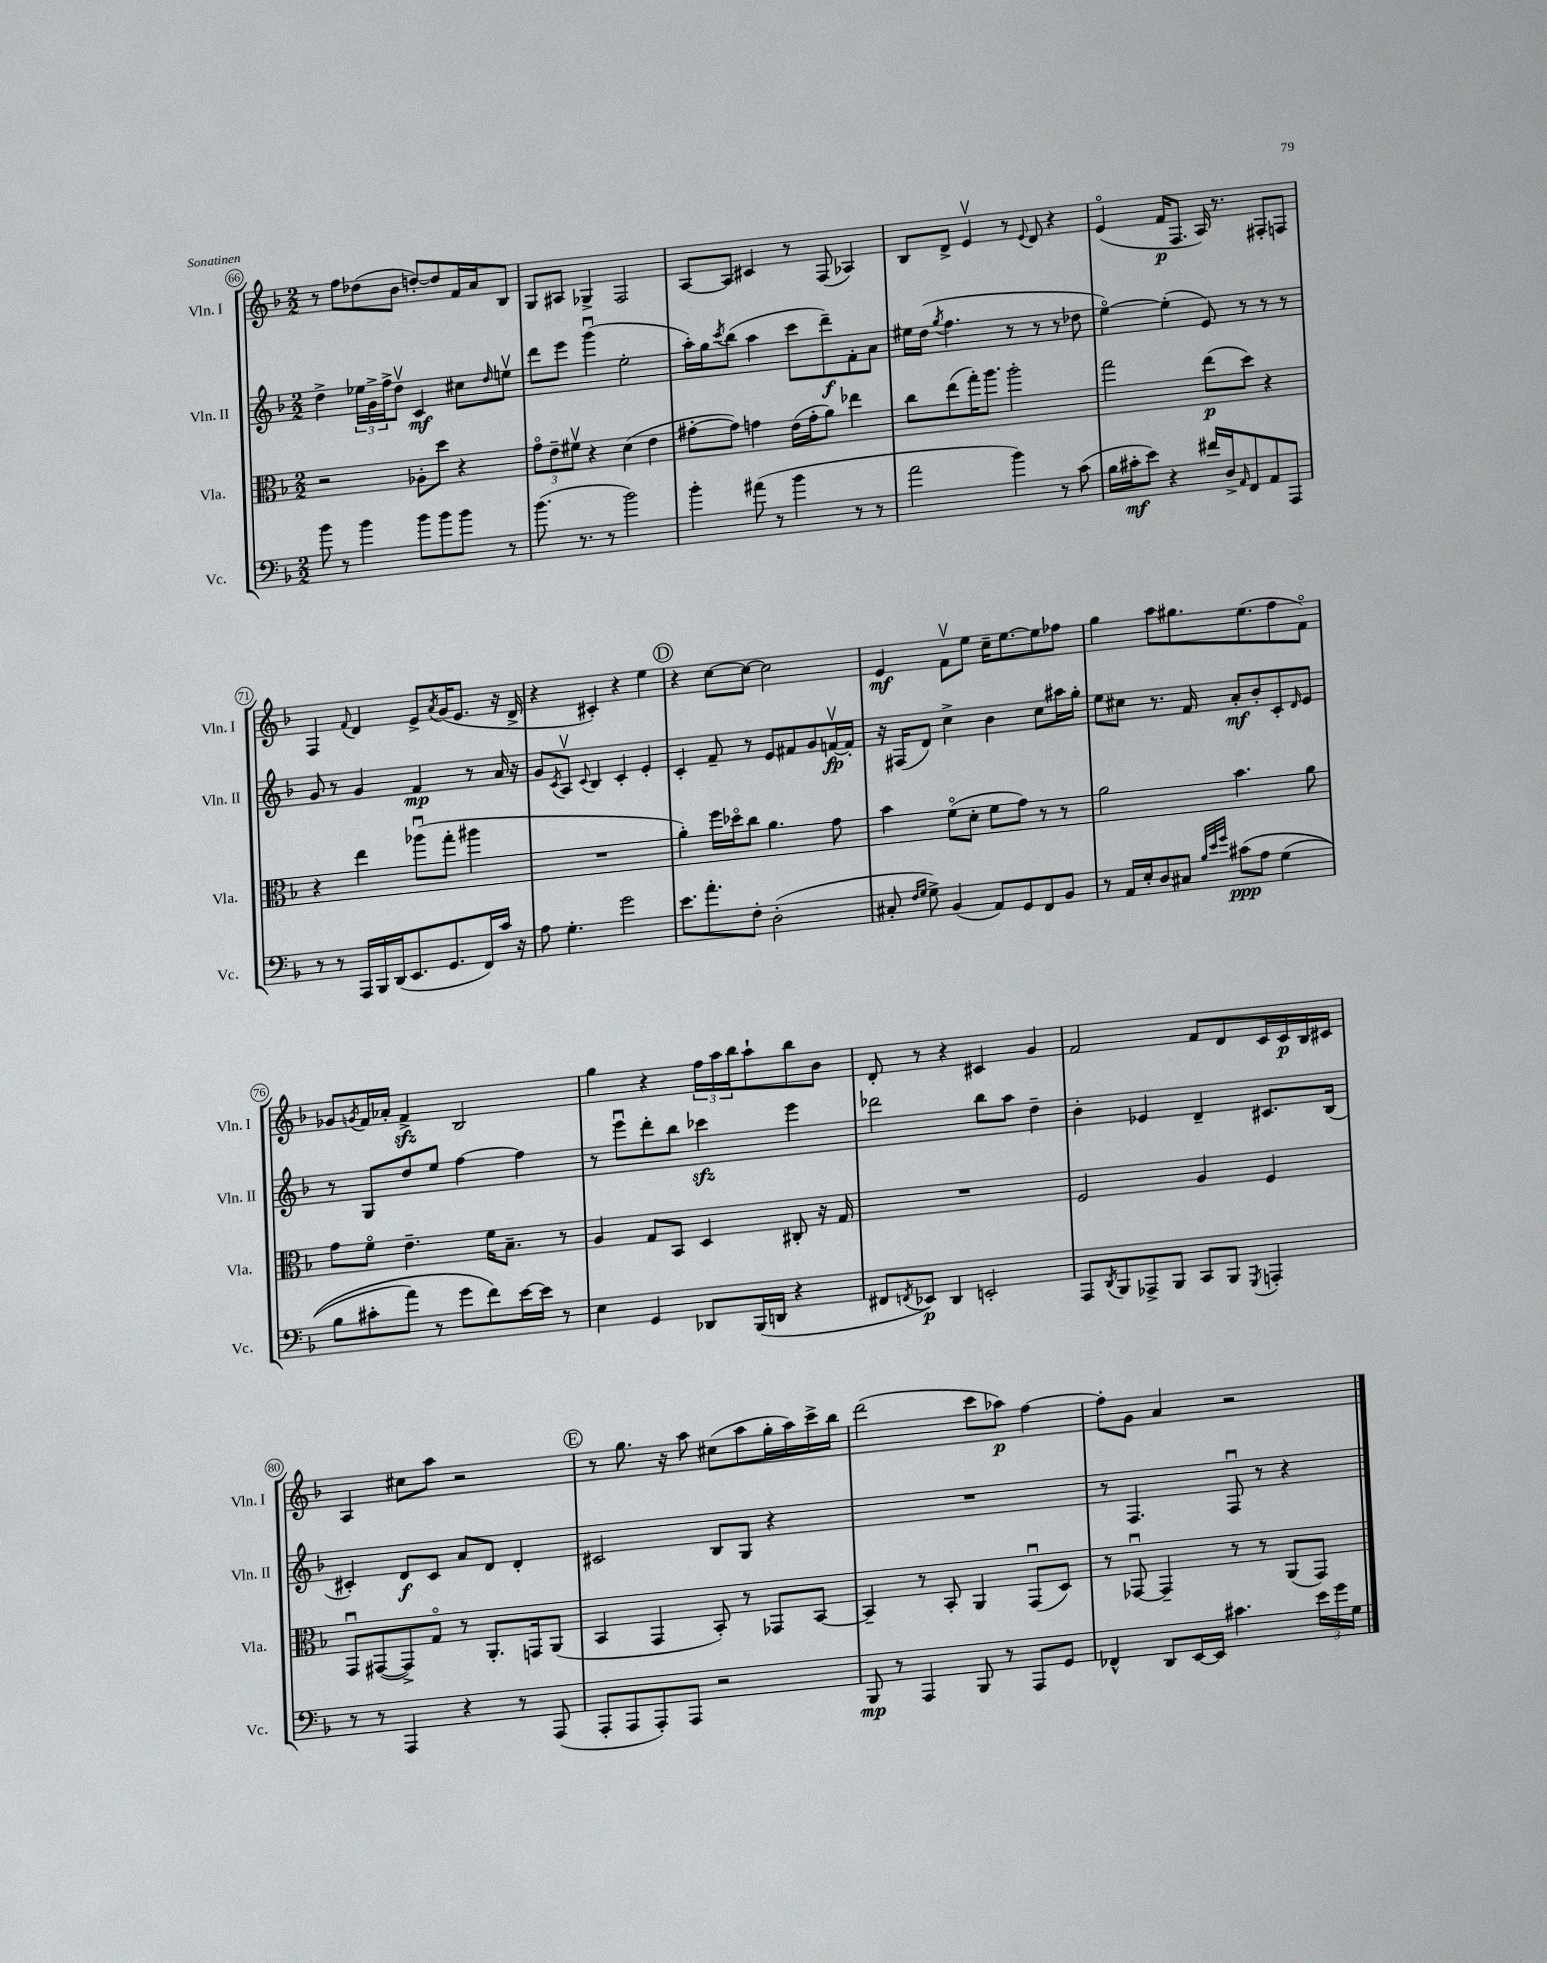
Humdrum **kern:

**kern	**dynam	**kern	**dynam	**kern	**dynam	**kern	**dynam
*part4	*part4	*part3	*part3	*part2	*part2	*part1	*part1
*staff4	*staff4	*staff3	*staff3	*staff2	*staff2	*staff1	*staff1
*I"Vc.	*	*I"Vla.	*	*I"Vln. II	*	*I"Vln. I	*
*I'Vc.	*	*I'Vla.	*	*I'Vln. II	*	*I'Vln. I	*
*clefF4	*	*clefC3	*	*clefG2	*	*clefG2	*
*k[b-]	*	*k[b-]	*	*k[b-]	*	*k[b-]	*
*M2/2	*	*M2/2	*	*M2/2	*	*M2/2	*
=66	=66	=66	=66	=66	=66	=66	=66
8b-\	.	2r	.	4dd^\	.	8r	.
8r	.	.	.	.	.	8ff\L	.
4b-\	.	.	.	24ee-X\LL	.	(8dd-X\	.
.	.	.	.	24g^\	.	.	.
.	.	.	.	24ff^\J	.	.	.
.	.	.	.	8ddv\J	.	8b-\J	.
8b-\L	.	8A-X'\L	.	4c/	mf	[8ddn'/L)	.
8b-\	.	8dd\J	.	.	.	8dd/]	.
8b-\J	.	4r	.	8cc#X\L	.	16f/L	.
.	.	.	.	.	.	16a/J	.
.	.	.	.	16qqdd/	.	.	.
8r	.	.	.	8eenv\J	.	8B-/J	.
=67	=67	=67	=67	=67	=67	=67	=67
(8.b-\	.	12g\L	.	8ddd\L	.	8G/L	.
.	.	12e~\	.	.	.	.	.
.	.	.	.	8eee\J	.	8A#X/J	.
.	.	12f#Xv\J	.	.	.	.	.
8.r	.	.	.	.	.	.	.
.	.	4r	.	(4gggu\	.	4G-X^/	.
8r	.	.	.	.	.	.	.
2b-\)	.	(4d\	.	2ee'\	.	2F/	.
.	.	4e\	.	.	.	.	.
=68	=68	=68	=68	=68	=68	=68	=68
4b-'\	.	[8g#X'\L	.	16aa'\LL)	.	[8A/L	.
.	.	.	.	16gg\J	.	.	.
.	.	.	.	8qccc/	.	.	.
.	.	8g#\J])	.	(8bb-\J	.	8A/J]	.
(8a#X\	.	4gn\	.	4aa\	.	4c#X/	.
8r	.	.	.	.	.	.	.
4b-\	.	(16e\LL	.	8ccc\L	.	8r	.
.	.	16g'\J	.	.	.	.	.
.	.	8a\J)	.	8ddd~\)	f	(8F/	.
8r	.	4ee-X\	.	8f'\	.	4A-X/)	.
8r	.	.	.	8a\J	.	.	.
=69	=69	=69	=69	=69	=69	=69	=69
2a\	.	8cc\L	.	16ee#X\LL	.	8B-/L	.
.	.	.	.	(16dd\JJ	.	.	.
.	.	.	.	8qgg/	.	.	.
.	.	(8ee\	.	4.ff\	.	8d^/J	.
.	.	16gg'\K)	.	.	.	4ev/	.
.	.	8.aa\J	.	.	.	.	.
4b-\)	.	2aa'\	.	8r	.	8r	.
.	.	.	.	.	.	8qqe/	.
.	.	.	.	8r	.	8d/	.
8r	.	.	.	8r	.	4r	.
(8c\	.	.	.	8dd-X\	.	.	.
=70	=70	=70	=70	=70	=70	=70	=70
16B-\LL	.	2gg\	.	[4ee\)	.	(4e/	.
16c#X'\J	mf	.	.	.	.	.	.
8e\J)	.	.	.	.	.	.	.
4r	.	.	.	(4ee'\]	.	16f/KL	p
.	.	.	.	.	.	8.F/J	.
16f#X/LL	.	(8ee\L	p	8e/)	.	16A/)	.
16D^/J	.	.	.	.	.	8.r	.
16qqAA/	.	.	.	.	.	.	.
8FF/	.	8dd\J)	.	8r	.	.	.
8AA/	.	4r	.	8r	.	8F#X'/L	.
8AAA/J	.	.	.	8r	.	8Fn/J	.
!!LO:LB:g=z
=71	=71	=71	=71	=71	=71	=71	=71
8r	.	4r	.	8g/	.	4F/	.
8r	.	.	.	8r	.	.	.
.	.	.	.	.	.	8qqf/	.
16AAA/LL	.	4ee\	.	4g/	.	4d/	.
16BBB-/	.	.	.	.	.	.	.
(16DD/J	.	.	.	.	.	.	.
8.EE/	.	.	.	.	.	.	.
.	.	(8aa-Xu\L	.	4f/	mp	8e^/L	.
.	.	.	.	.	.	8qa/	.
8.GG/	.	8gg'\J	.	.	.	(16g/K	.
.	.	.	.	.	.	8.e/J	.
.	.	4aa#X\	.	8r	.	.	.
16FF/L)	.	.	.	.	.	.	.
16c/JJ	.	.	.	16a/	.	16r	.
16r	.	.	.	16r	.	16d^/	.
=72	=72	=72	=72	=72	=72	=72	=72
8A\	.	1r	.	8g/L	.	4r	.
.	.	.	.	8qc/	.	.	.
4.G'\	.	.	.	8Av/J	.	.	.
.	.	.	.	8qqc/	.	.	.
.	.	.	.	4B-/	.	4c#X'/)	.
2g\	.	.	.	4c'/	.	4r	.
.	.	.	.	4e'/	.	4ee\	.
!!LO:REH:place=s1:t=D
=73	=73	=73	=73	=73	=73	=73	=73
8.e\L	.	4a'\)	.	4c'/	.	4r	.
8.a'\	.	.	.	.	.	.	.
.	.	16ff\LL	.	8f~/	.	[8cc\L	.
.	.	16dd-X\J	.	.	.	.	.
8F'\J	.	8cc\J	.	8r	.	8cc\J_	.
(2D'\	.	4.a\	.	8e/L	.	2cc\]	.
.	.	.	.	8f#X/	.	.	.
.	.	.	.	8g/	.	.	.
.	.	8g\	.	[16fnv/L	fp	.	.
.	.	.	.	16f'/JJ]	.	.	.
=74	=74	=74	=74	=74	=74	=74	=74
8C#X'/	.	4b-\	.	16r	.	4e/	mf
.	.	.	.	(16F#X/KL	.	.	.
16qqF/LL	.	.	.	.	.	.	.
16qqG/JJ	.	.	.	.	.	.	.
8G^\)	.	.	.	8d/J)	.	.	.
(4BB-/	.	(8f\L	.	4cc^\	.	8fv\L	.
.	.	8d'\J	.	.	.	8ee\J	.
8AA/L)	.	8f\L	.	4b-\	.	16cc~\KL	.
.	.	.	.	.	.	[8.ee\	.
8GG/	.	8g\J)	.	.	.	.	.
8FF/	.	8r	.	8cc\L	.	8ee\]	.
8BB-/J	.	8r	.	16aa#X\L	.	8ff-X\J	.
.	.	.	.	16gg'\JJ	.	.	.
=75	=75	=75	=75	=75	=75	=75	=75
8r	.	2a\	.	8ee\L	.	4gg\	.
16AA/LL	.	.	.	8cc#X\J	.	.	.
16E'/J	.	.	.	.	.	.	.
8D/	.	.	.	8.r	.	8aa\L	.
8C#X/J	.	.	.	.	.	8.gg#X\	.
.	.	.	.	16f/	.	.	.
32qqB-/LLL	.	.	.	.	.	.	.
32qqe/	.	.	.	.	.	.	.
32qqg/JJJ	.	.	.	.	.	.	.
(8c#X\L	ppp	4.b-\	.	8a'/L	mf	.	.
.	.	.	.	.	.	(8.ee\	.
8A\J	.	.	.	8b-'/	.	.	.
(4G\	.	.	.	8c'/	.	8ff\	.
.	.	.	.	16qqd/	.	.	.
.	.	8a\	.	8e/J	.	8f\J)	.
!!LO:LB:g=z
=76	=76	=76	=76	=76	=76	=76	=76
8B-\L	.	8g\L	.	8r	.	8g-X/L	.
.	.	.	.	.	.	8qgn/	.
8c#X'\	.	8f\J	.	8G/L	.	16f/L	.
.	.	.	.	.	.	16a-X'/JJ	.
8a\J)	.	4.e~\	.	8dd/	.	4fzz^/	.
8r	.	.	.	8ee/J	.	.	.
8g\L	.	.	.	[4ff\	.	2B-/	.
8f\)	.	16f\KL	.	.	.	.	.
.	.	8.B-~\J	.	.	.	.	.
[16e\L	.	.	.	4ff\]	.	.	.
16e\JJ]	.	.	.	.	.	.	.
8r	.	8r	.	.	.	.	.
=77	=77	=77	=77	=77	=77	=77	=77
4E\	.	4A/	.	8r	.	4gg\	.
.	.	.	.	8eeeu\L	.	.	.
4GG/	.	8G/L	.	8ddd'\	.	4r	.
.	.	8BB-/J	.	8bb-\J	.	.	.
8DD-X/L	.	4D/	.	4ccc-Xzz\	.	24ff\LL	.
.	.	.	.	.	.	24aa\	.
.	.	.	.	.	.	24bb-\J	.
(16BBB-/L	.	.	.	.	.	8aa`\	.
16DDn/JJ	.	.	.	.	.	.	.
4r	.	8C#X'/	.	4eee\	.	8bb-\	.
.	.	16r	.	.	.	8b-\J	.
.	.	16G/	.	.	.	.	.
=78	=78	=78	=78	=78	=78	=78	=78
8FF#X/L	.	1r	.	2ddd-X\	.	8d'/	.
8qFFn/	.	.	.	.	.	.	.
8EE-X/J)	p	.	.	.	.	8r	.
4DD/	.	.	.	.	.	4r	.
2EEn'/	.	.	.	8bb-\L	.	4c#X/	.
.	.	.	.	8aa\J	.	.	.
.	.	.	.	4dd~\	.	4g/	.
=79	=79	=79	=79	=79	=79	=79	=79
8AAA/L	.	2F/	.	4b-'\	.	2f/	.
8qDD/	.	.	.	.	.	.	.
8BBB-/	.	.	.	.	.	.	.
8AAA-X^/	.	.	.	4e-X/	.	.	.
8BBB-/J	.	.	.	.	.	.	.
8CC/L	.	4A/	.	4d~/	.	8f/L	.
8BBB-/J	.	.	.	.	.	8d/	.
8qGGG/	.	.	.	.	.	.	.
4AAAn'/	.	4F/	.	8.c#X/L	.	16c/L	.
.	.	.	.	.	.	16c/	p
.	.	.	.	.	.	16B-/	.
.	.	.	.	(16B-/Jk	.	16c#X/JJ	.
!!LO:LB:g=z
=80	=80	=80	=80	=80	=80	=80	=80
8r	.	8GGu/L	.	4c#X'/)	.	4A/	.
8r	.	([8GG#X/	.	.	.	.	.
4AAA/	.	8GG#^/])	.	8d/L	f	8cc#X\L	.
.	.	8G/J	.	8c#/J	.	8aa\J	.
4r	.	8r	.	8a/L	.	2r	.
.	.	8.AA'/L	.	8d/J	.	.	.
8r	.	.	.	4d'/	.	.	.
.	.	16GGn/k	.	.	.	.	.
(8AAA/	.	(8AA/J	.	.	.	.	.
!!LO:REH:place=s1:t=E
=81	=81	=81	=81	=81	=81	=81	=81
8AAA'/L	.	4BB-/	.	2c#X/	.	8r	.
8AAA/	.	.	.	.	.	8.gg\	.
8AAA'/)	.	4GG/	.	.	.	.	.
.	.	.	.	.	.	16r	.
8AAA/J	.	.	.	.	.	8aa\	.
2r	.	8BB-'/)	.	8B-/L	.	(8cc#X\L	.
.	.	8r	.	8G/J	.	8aa\	.
.	.	8GG-X/L	.	4r	.	16gg'\L	.
.	.	.	.	.	.	16aa\)	.
.	.	[8BB-/J	.	.	.	16ccc^\	.
.	.	.	.	.	.	16bb-\JJ	.
=82	=82	=82	=82	=82	=82	=82	=82
8BBB-/	mp	4BB-~/]	.	1r	.	(2ddd\	.
8r	.	.	.	.	.	.	.
4AAA/	.	8r	.	.	.	.	.
.	.	8BB-'/	.	.	.	.	.
8BBB-/	.	4AA/	.	.	.	8ccc\L	.
8r	.	.	.	.	.	8aa-X\J)	p
8AAA/L	.	(8GGu/L	.	.	.	[4ff\	.
8GG/J	.	8D/J)	.	.	.	.	.
=83	=83	=83	=83	=83	=83	=83	=83
4FF-X^^/	.	8r	.	8r	.	8ff'\L]	.
.	.	[8GG-Xu/	.	4.F/	.	8g\J	.
8DD/L	.	4GG-~/]	.	.	.	4a/	.
[16EE/L	.	.	.	.	.	.	.
16EE/JJ]	.	.	.	.	.	.	.
4.c#X\	.	8r	.	8Fu/	.	2r	.
.	.	8r	.	8r	.	.	.
.	.	(8AA/L	.	4r	.	.	.
24e\LL	.	8GG-/J)	.	.	.	.	.
24g\	.	.	.	.	.	.	.
24G\JJ	.	.	.	.	.	.	.
==	==	==	==	==	==	==	==
*-	*-	*-	*-	*-	*-	*-	*-
